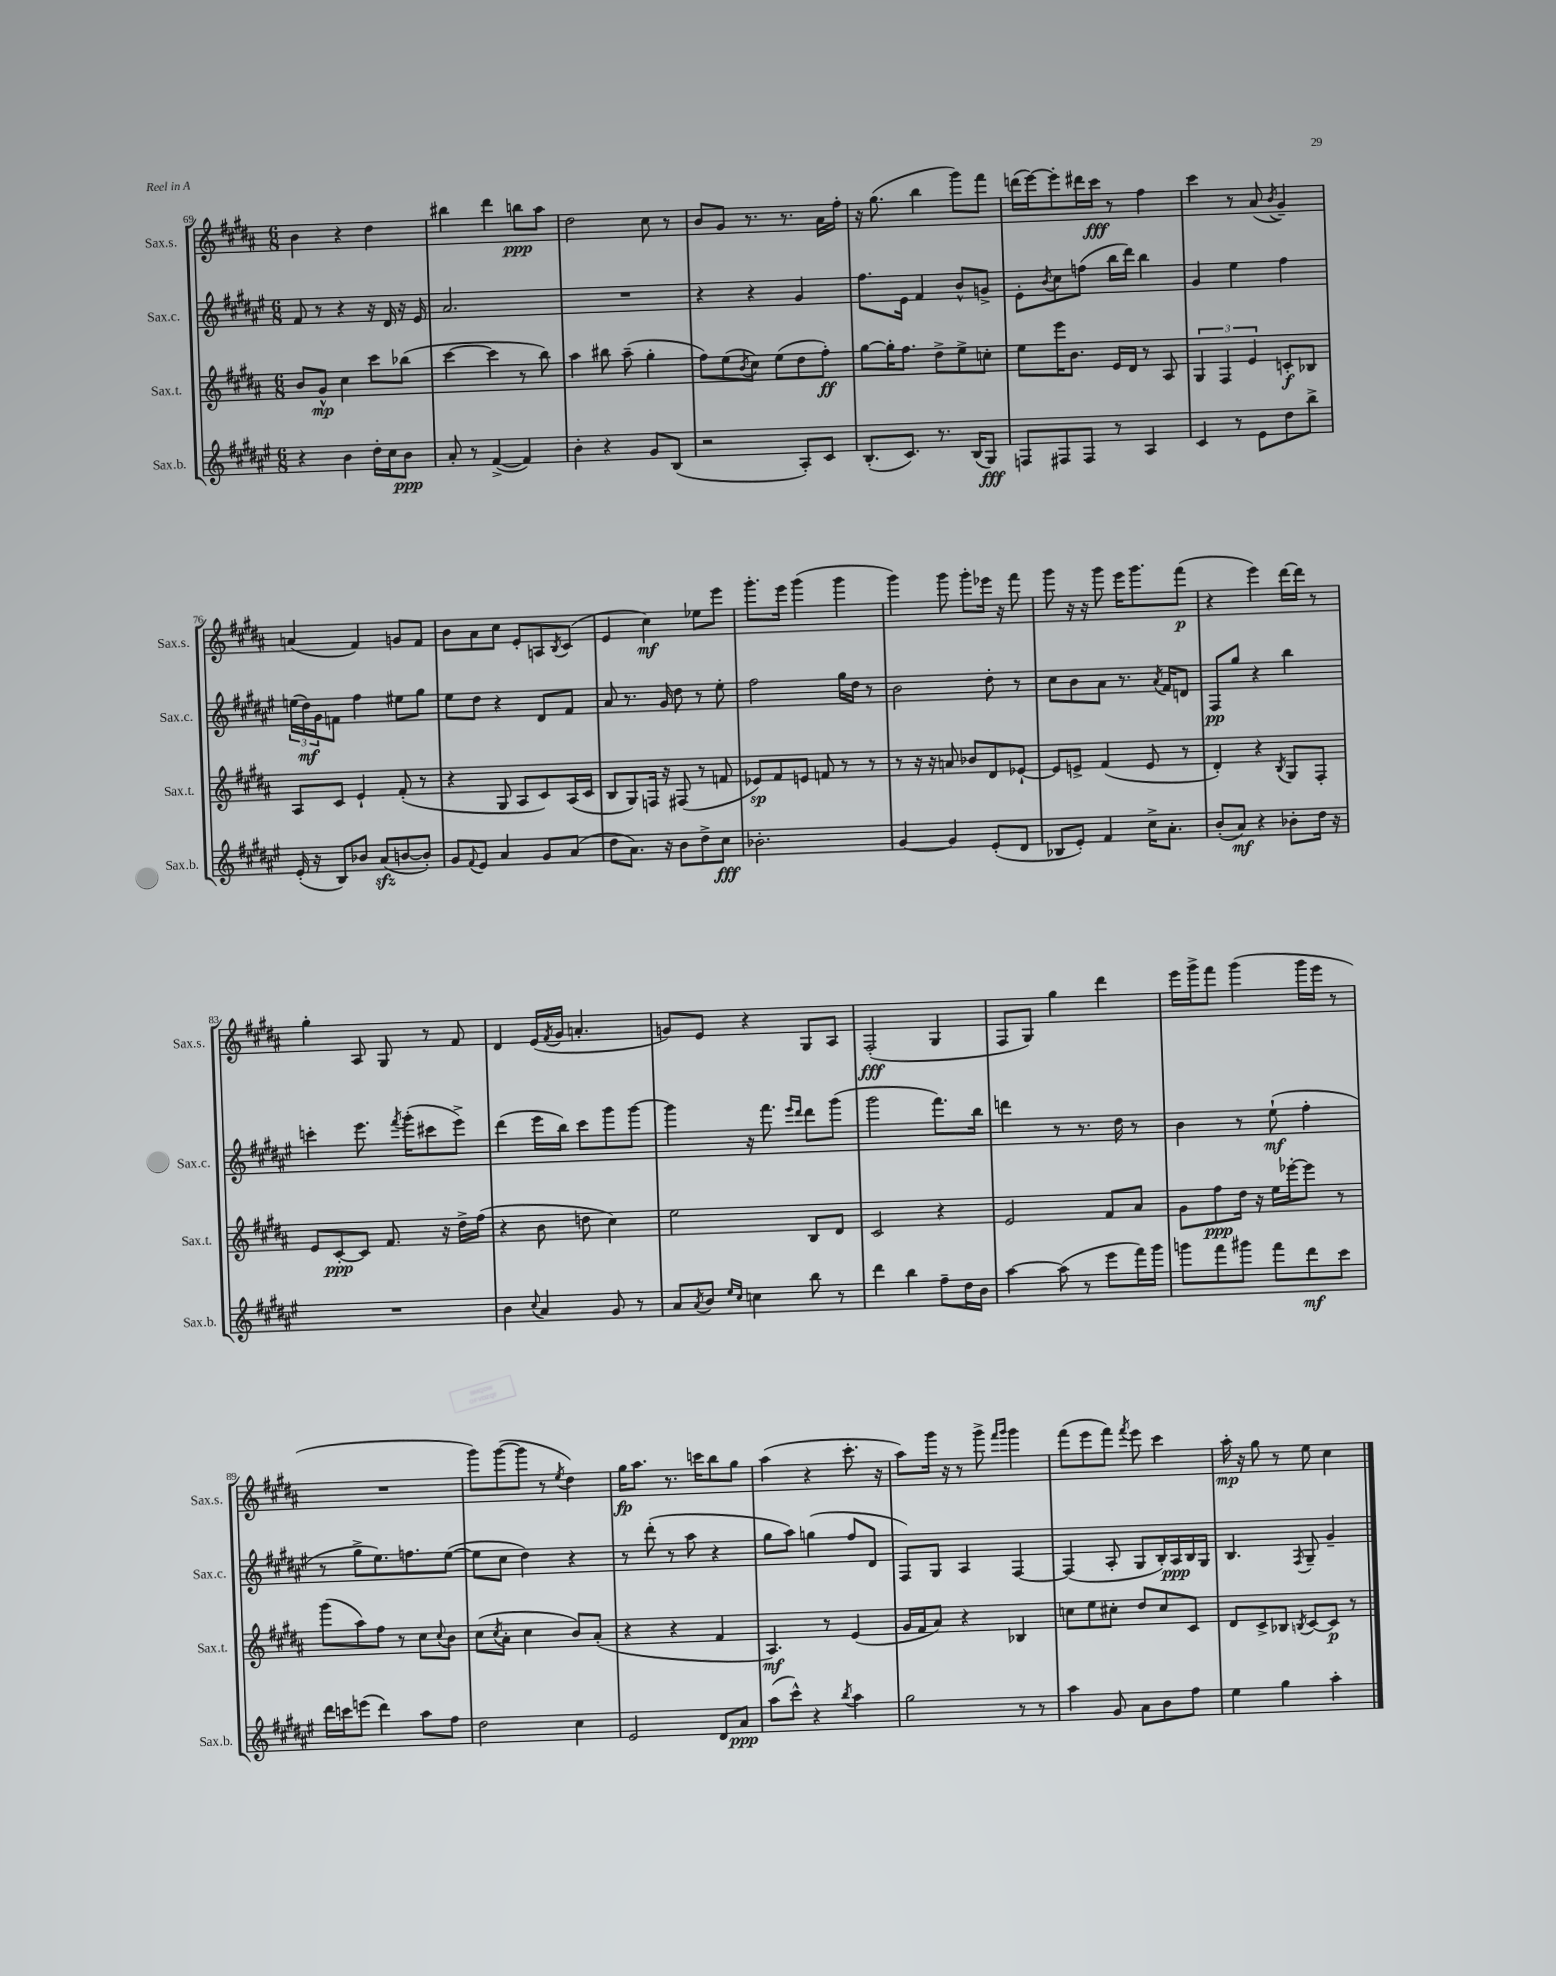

**kern	**kern	**kern	**kern
*staff4	*staff3	*staff2	*staff1
*clefG2	*clefG2	*clefG2	*clefG2
*k[f#c#g#d#a#e#]	*k[f#c#g#d#a#]	*k[f#c#g#d#a#e#]	*k[f#c#g#d#a#]
*M6/8	*M6/8	*M6/8	*M6/8
4r	8b/L	8f#/	4b\
.	8g#^^/J	8r	.
4b\	4cc#\	4r	4r
16dd#'\LL	8ccc#\L	16r	4dd#\
16cc#\J	.	16d#/	.
8b\J	(8bb-\J	16r	.
.	.	16e#/	.
=	=	=	=
8a#'/	[4ccc#\	2.a#/	4bb#\
8r	.	.	.
([4f#^/	4ccc#\]	.	4ddd#\
4f#/])	8r	.	8bb\L
.	8bb\)	.	8aa#\J
=	=	=	=
4b'\	4aa#\	2.r	2dd#\
4r	8bb#\	.	.
.	(8aa#~\	.	.
8g#/L	4gg#'\	.	8cc#\
(8B/J	.	.	8r
=	=	=	=
2r	8ff#\L)	4r	8b/L
.	(8ee\	.	8g#/J
.	8qb/	.	.
.	8cc#\J)	4r	8.r
.	(8ee\L	.	.
.	.	.	8.r
8A#'/L)	8dd#\	4g#/	.
8c#/J	8ff#'\J)	.	16a#\LL
.	.	.	16ff#'\JJ
=	=	=	=
(8.B'/L	[8gg#\L	8.ff#\L	16r
.	.	.	(8.gg#\
.	16gg#'\]K	.	.
8.c#/J)	8.ff#\J	16e#\Jk	.
.	.	4f#/	4bb\
8.r	8dd#^\L	.	.
.	8ee^\	8b^^/L	8ggg#\L)
(16B/LK	.	.	.
8G#/J)	8cc'\J	8g^/J	8fff#\J
=	=	=	=
8F/L	8ee\L	8e#'\L	(16ddd\LL
.	.	.	[16eee\J)
.	.	8qb/	.
8F#/	16eee\K	8cc#\	8eee'\]
.	8.b\J	.	.
8F#/J	.	(8ff\J	16ddd#\L
.	.	.	16ccc#\JJ
8r	16e/LL	16bb\LL	8r
.	16d#/JJ	16ddd#\JJ)	.
4A#/	8r	4bb\	4ff#\
.	8A#/	.	.
=	=	=	=
4c#/	6G#/	4g#/	4ccc#\
.	6F#/	.	.
8r	.	4ee#\	8r
.	6e/	.	.
8e#\L	.	.	(8a#/
.	.	.	8qb/
8dd#\	8c'/L	4ff#\	4g#~/)
8bb^\J	8B-/J	.	.
=	=	=	=
(16e#'/	8A#/L	(24ee\LL	(4a/
.	.	24dd#\)	.
16r	.	.	.
.	.	24g#\J	.
8B/L)	8c#/J	8f\J	.
8b-/J	4e`/	4ff#\	4f#/)
(8a#/L	.	.	.
[8b/	(8f#'/	8ee#\L	8g/L
8b'/]J)	8r	8gg#\J	8f#/J
=	=	=	=
8g#/L	4r	8ee#\L	8b\L
8qqf#/	.	.	.
8e#/J	.	8dd#\J	8a#\
4a#/	8G#/	4r	8cc#\J
.	8A#/L	.	8e'/L
8g#/L	8c#/)	8d#/L	8A/
.	.	.	8qB/
(8a#/J	(16A#/L	8f#/J	(8c#/J
.	16c#/JJ	.	.
=	=	=	=
8dd#\L	8B/L	8a#/	4e/
8.a#\J)	8G#/)	8.r	.
.	16F/Jk	.	4cc#\)
16r	16r	16g#/	.
8b\L	(8F#/	8dd#\	.
8dd#^\	8r	8r	8ee-\L
8cc#\J	8f/	8ee#'\	8eee\J
=	=	=	=
2.b-'\	8e-/L)	2ff#\	8.ggg#'\L
.	8f#/	.	.
.	.	.	16eee\Jk
.	8e/J	.	(4ggg#\
.	8f/	.	.
.	8r	16gg#\LL	4ggg#\
.	.	16dd#\JJ	.
.	8r	8r	.
=	=	=	=
[4g#/	8r	2b\	4ggg#\)
.	16r	.	.
.	16r	.	.
4g#/]	8a/	.	8ggg#\
.	8b-/L	.	8ggg#'\L
(8e#'/L	8d#/	8dd#'\	16eee-\Jk
.	.	.	16r
8d#/J	[8e-`/J	8r	8fff#\
=	=	=	=
8B-/L	8e-/]L	8cc#\L	8ggg#\
8e#'/J)	8e^/J	8b\	16r
.	.	.	16r
4f#/	(4f#/	8a#\J	8ggg#\
.	.	8.r	16eee\LK
.	.	.	8.ggg#\
16cc#^\LK	8e/	.	.
.	.	8qa#/	.
8.a#'\J	.	16f#/LK	.
.	8r	8d/J	(8fff#\J
=	=	=	=
(8b'/L	4d#'/)	8F#/L	4r
8a#/J)	.	8gg#/J	.
4r	4r	4r	4eee\)
.	8qB/	.	.
8b-'\L	8G#/L	4bb\	[16ddd#\LL
.	.	.	16ddd#\]JJ
16dd#\Jk	8F#'/J	.	8r
16r	.	.	.
=	=	=	=
2.r	8e/L	4ccc'\	4gg#'\
.	[8c#'/	.	.
.	8c#/]J	8.eee#\	8A#/
.	8.f#/	.	8G#/
.	.	8qfff#/	.
.	.	(16ggg#'\LK	.
.	.	8ccc#\	8r
.	16r	.	.
.	16dd#^\LL	8eee#^\J)	8f#/
.	(16ff#\JJ	.	.
=	=	=	=
4b\	4r	(4ddd#\	4d#/
8qqcc#/	.	.	.
4a#/	8b\	16eee#\LL	(16e/LL
.	.	.	8qf#/
.	.	16bb\JJ)	16g#/JJ
.	8dd\	8ccc#\L	4.a'/
8g#/	4cc#\)	8ggg#\	.
8r	.	[8ggg#\J	.
=	=	=	=
8a#/L	2ee\	4ggg#\]	8g/L)
8qa#/	.	.	.
8b/J	.	.	8e/J
16qqee#/LL	.	.	.
16qqcc#/JJ	.	.	.
4cc\	.	16r	4r
.	.	8.fff#\	.
.	.	16qqeee#/LL	.
.	.	16qqddd#/JJ	.
8bb\	8B/L	8ddd#\L	8G#/L
8r	8d#/J	(8ggg#\J	8A#/J
=	=	=	=
4ddd#\	2c#/	2ggg#\	(2F#'/
4bb\	.	.	.
8ff#~\L	4r	8.fff#\L)	4G#/
16dd#\L	.	.	.
16b\JJ	.	16bb\Jk	.
=	=	=	=
[4aa#\	2e/	4ddd\	8F#/L
.	.	.	8G#/J)
(8aa#\]	.	8r	4gg#\
8r	.	8.r	.
8eee#\L	8f#/L	.	4ddd#\
.	.	16dd#\	.
16fff#\L)	8a#/J	8r	.
16ggg#\JJ	.	.	.
=	=	=	=
8ggg\L	8g#\L	4b\	16eee\LL
.	.	.	16ggg#^\J
8fff#\	8ff#\	.	8fff#\J
8ggg#\J	16dd#\Jk	8r	(4ggg#\
.	16r	.	.
8fff#\L	16ee\LL	(8ee#`\	.
.	[16eee-'\J	.	.
8ddd#\	8eee-\]J	4ff#'\	16ggg#\LL
.	.	.	16eee\JJ
8ccc#\J	8r	.	8r
=	=	=	=
16ddd#\LL	(8ggg#\L	8r	2.r
16ccc\J	.	.	.
(8eee\J	8aa#\)	8gg#^\L	.
4ddd#\)	8ff#\J	8.ee#\)	.
.	8r	.	.
.	.	8.ff\	.
8aa#\L	8cc#\L	.	.
.	8qqcc#/	.	.
8ff#\J	8b\J	([8ee#\J	.
=	=	=	=
2dd#\	(8cc#\L	8ee#\]L	8ggg#\L)
.	8qcc#/	.	.
.	8a#'\J	8cc#\J	([8ggg#\
.	4cc#\	4dd#\)	8ggg#\]J
.	.	.	8r
.	.	.	8qee/
4cc#\	8b/L)	4r	4dd#\)
.	(8a#'/J	.	.
=	=	=	=
2e#/	4r	8r	16gg#\LK
.	.	.	8.aa#\J
.	.	(8ddd#'\	.
.	4r	8r	8.r
.	.	8aa#\	.
.	.	.	16ccc\LK
8d#/L	4f#/	4r	8bb\
8a#/J	.	.	8gg#\J
=	=	=	=
(8aa#\L	4.A#/)	8gg#\L	(4aa#\
8ccc#^^\J)	.	8aa#\J)	.
4r	.	(4gg\	4r
.	8r	.	.
8qbb/	.	.	.
4aa#\	(4e/	8ff#/L	8.ccc#'\
.	.	8d#/J	.
.	.	.	16r
=	=	=	=
2gg#\	16g#/LL	8F#/L)	8aa#\L)
.	16f#/J	.	.
.	8a#/J)	8G#/J	16ggg#\Jk
.	.	.	16r
.	4r	4A#/	8r
.	.	.	8ggg#^\
.	.	.	16qqfff#/LL
.	.	.	16qqggg#/JJ
8r	4B-/	[4F#/	4ggg#\
8r	.	.	.
=	=	=	=
4aa#\	8cc\L	(4F#/]	(8fff#\L
.	8ee\	.	8eee\
8g#/	8cc#'\J	8A#'/	8fff#\J)
.	.	.	8qfff#/
8a#\L	8dd#/L	8G#/L	8eee\
8b\	8cc#/	16B'/L)	4ccc#\
.	.	16A#/	.
8ff#\J	8c#/J	16B/	.
.	.	16G#/JJ	.
=	=	=	=
4ee#\	8d#/L	4.B/	16aa#'\
.	.	.	16r
.	8c#^/	.	8gg#\
4gg#\	8B-/J	.	8r
.	8qB/	8qF#/	.
.	[8c#/L	8G#~/	8ee\
4aa#'\	8c#/]J	4g#~/	4cc#\
.	8r	.	.
==	==	==	==
*-	*-	*-	*-
